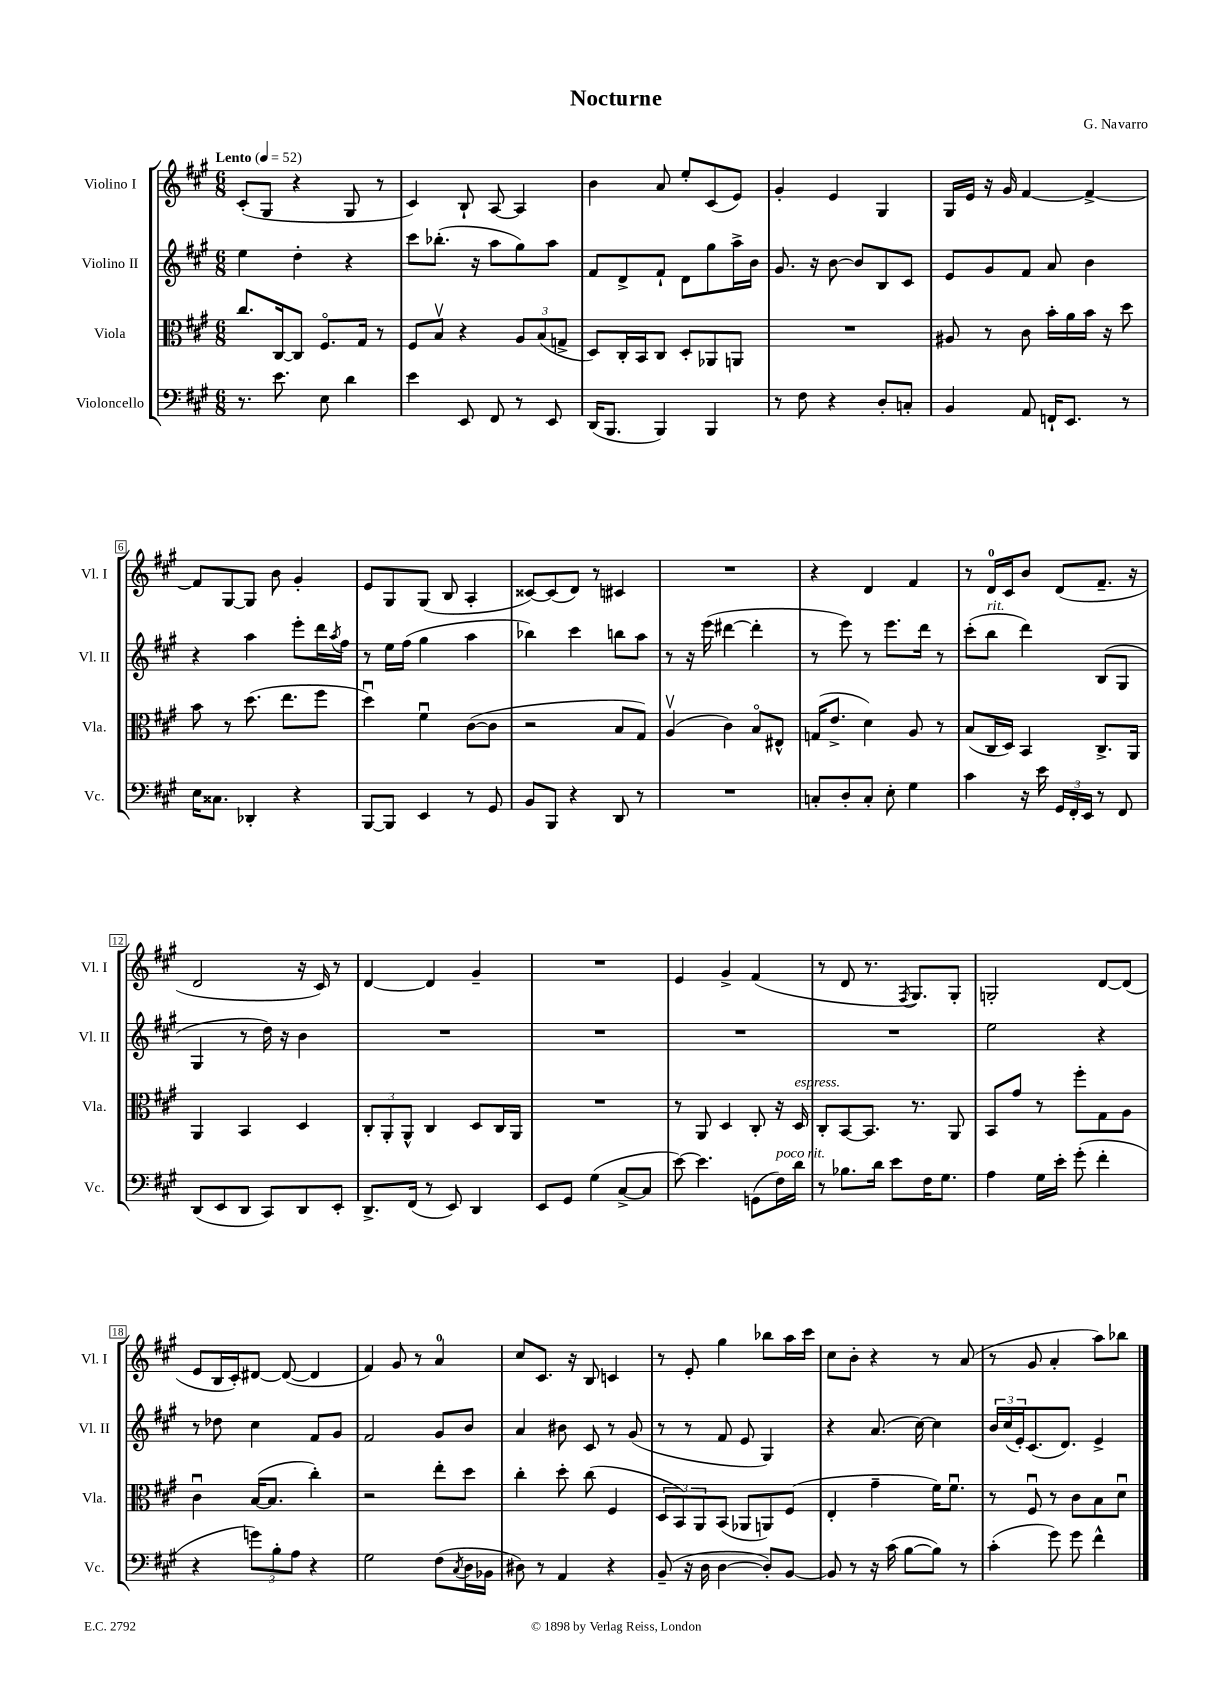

**kern	**kern	**kern	**kern
*staff4	*staff3	*staff2	*staff1
*clefF4	*clefC3	*clefG2	*clefG2
*k[f#c#g#]	*k[f#c#g#]	*k[f#c#g#]	*k[f#c#g#]
*M6/8	*M6/8	*M6/8	*M6/8
*MM52	*MM52	*MM52	*MM52
8.r	8.cc#	4ee	(8c#'
.	.	.	8G#
8.e	[16C#	.	.
.	8C#]	4dd'	4r
8E	8.F#o	.	.
4d	.	4r	8G#
.	16G#	.	.
.	8r	.	8r
=	=	=	=
4e	8F#	8ccc#	4c#)
.	8Bv	(8.bb-'	.
8EE	4r	.	8B`
.	.	16r	.
8FF#	.	8aa	[8A
8r	12A	8gg#)	4A]
.	(12B	.	.
8EE	.	8aa	.
.	12G^	.	.
=	=	=	=
(16DD	8D)	8f#	4b
8.BBB	.	.	.
.	16C#'	8d^	.
.	16BB	.	.
4BBB)	8C#	8f#`	8a
.	8D'	8d	8ee'
4BBB	8AA-	8gg#	(8c#
.	8AA	16aa^	8e)
.	.	16b	.
=	=	=	=
8r	2.r	8.g#	4g#'
8F#	.	.	.
.	.	16r	.
4r	.	[8b	4e
.	.	8b]	.
8D'	.	8B	4G#
8C'	.	8c#	.
=	=	=	=
4BB	8A#	8e	16G#
.	.	.	16e
.	8r	8g#	16r
.	.	.	16g#
8AA	8c#	8f#	[4f#
16FF`	16b'	8a	.
8.EE	16a	.	.
.	16b	4b	4f#^_
.	16r	.	.
8r	8dd	.	.
=	=	=	=
16E	8b	4r	8f#]
8.C##	.	.	.
.	8r	.	[8G#
4DD-'	(8.dd	4aa	8G#]
.	.	.	8b
.	8.ee	.	.
4r	.	8eee'	4g#'
.	8ff#	16ddd	.
.	.	8qaa	.
.	.	16ff#	.
=	=	=	=
[8BBB	4ddu)	8r	8e
8BBB]	.	16ee	8G#
.	.	(16ff#	.
4EE	4f#u	4gg#	(8G#
.	.	.	8B
8r	([8c#	4aa	4A'
8GG#	8c#]	.	.
=	=	=	=
8BB	2r	4bb-)	[8c##)
8BBB	.	.	(8c##]
4r	.	4ccc#	8d)
.	.	.	8r
8DD	8B	8bb	4c#
8r	8G#)	8aa	.
=	=	=	=
2.r	(4Av	8r	2.r
.	.	16r	.
.	.	(16eee	.
.	4c#)	[4ddd#	.
.	8Bo	4ddd#']	.
.	8E#^^	.	.
=	=	=	=
8C'	(16G	8r	4r
.	8.e^	.	.
8D'	.	8eee)	.
8C'	4d)	8r	4d
8E'	.	8.eee	.
4G#	8A	.	4f#
.	.	16ddd	.
.	8r	8r	.
=	=	=	=
4c#	(8B	(8ccc#'	8r
.	16C#	8bb	16d
.	16D)	.	16c#
16r	4BB	4ddd)	8b
16e	.	.	.
24GG#	.	.	(8d
24FF#'	.	.	.
24EE	.	.	.
8r	8.C#^	(8B	8.f#~
8FF#	.	8G#	.
.	16AA	.	16r
=	=	=	=
(8DD	4AA	4G#	2d
8EE	.	.	.
8DD	4BB	8r	.
8CC#)	.	16dd)	.
.	.	16r	.
8DD	4D	4b	16r
.	.	.	16c#)
8EE'	.	.	8r
=	=	=	=
8.DD^	12C#'	2.r	[4d
.	12AA'	.	.
.	12AA^^	.	.
(16FF#	.	.	.
8r	4C#	.	4d]
8EE)	.	.	.
4DD	8D	.	4g#~
.	16C#	.	.
.	16AA	.	.
=	=	=	=
8EE	2.r	2.r	2.r
8GG#	.	.	.
(4G#	.	.	.
[8C#^	.	.	.
8C#]	.	.	.
=	=	=	=
[8e)	8r	2.r	4e
4.e]	8AA	.	.
.	4D	.	4g#^
(8GG	8C#'	.	(4f#
16F#)	16r	.	.
16d	16D	.	.
=	=	=	=
8r	8C#'	2.r	8r
8.B-	[8BB	.	8d
.	8.BB]	.	8.r
16d	.	.	.
8e	.	.	.
.	.	.	8qF#
.	8.r	.	8.G#)
16F#	.	.	.
8.G#	.	.	.
.	8AA	.	8G#'
=	=	=	=
4A	8BB	2ee	2G'
.	8g#	.	.
16G#	8r	.	.
16e'	.	.	.
(8g#'	8ff#'	.	.
4f#'	8G#	4r	[8d
.	8A	.	(8d]
=	=	=	=
4r	4c#u	8r	8e
.	.	8dd-	16B
.	.	.	16c#')
12g)	([16B	4cc#	[8d#
.	8.B]	.	.
12B'	.	.	.
.	.	.	(8d#_
12A	.	.	.
4r	4cc#')	8f#	4d#]
.	.	8g#	.
=	=	=	=
2G#	2r	2f#	4f#)
.	.	.	8g#
.	.	.	8r
(8F#	8ee'	8g#	4a
8qC#	.	.	.
16D	8dd	8b	.
16BB-	.	.	.
=	=	=	=
8D#)	4cc#'	4a	8cc#
8r	.	.	8.c#
4AA	8dd'	8b#	.
.	.	.	16r
.	(8cc#	8c#	8B
4r	4F#	8r	4c
.	.	(8g#	.
=	=	=	=
(8BB~	12D	8r	8r
.	12BB)	.	.
16r	.	8r	8e'
.	12AA	.	.
16D	.	.	.
[4D	(8BB	8f#	4gg#
.	8AA-	8e	.
8D'])	8AA)	4G#)	8bb-
[8BB	(8F#	.	16aa
.	.	.	16ccc#
=	=	=	=
8BB]	4E'	4r	8cc#
8r	.	.	8b'
16r	4g#~	(8.a	4r
(16c#	.	.	.
[8B	.	.	.
.	.	[16cc#)	.
8B])	16f#)	4cc#]	8r
.	8.f#u	.	.
8r	.	.	(8a
=	=	=	=
(4c#'	8r	24b	8r
.	.	(24cc#	.
.	.	24e')	.
.	8F#u	(8.c#	8g#
8g#)	8r	.	4a'
.	.	8.d)	.
8g#	8c#	.	.
4f#^^	8B	4e^	8aa)
.	8du	.	8bb-
==	==	==	==
*-	*-	*-	*-
